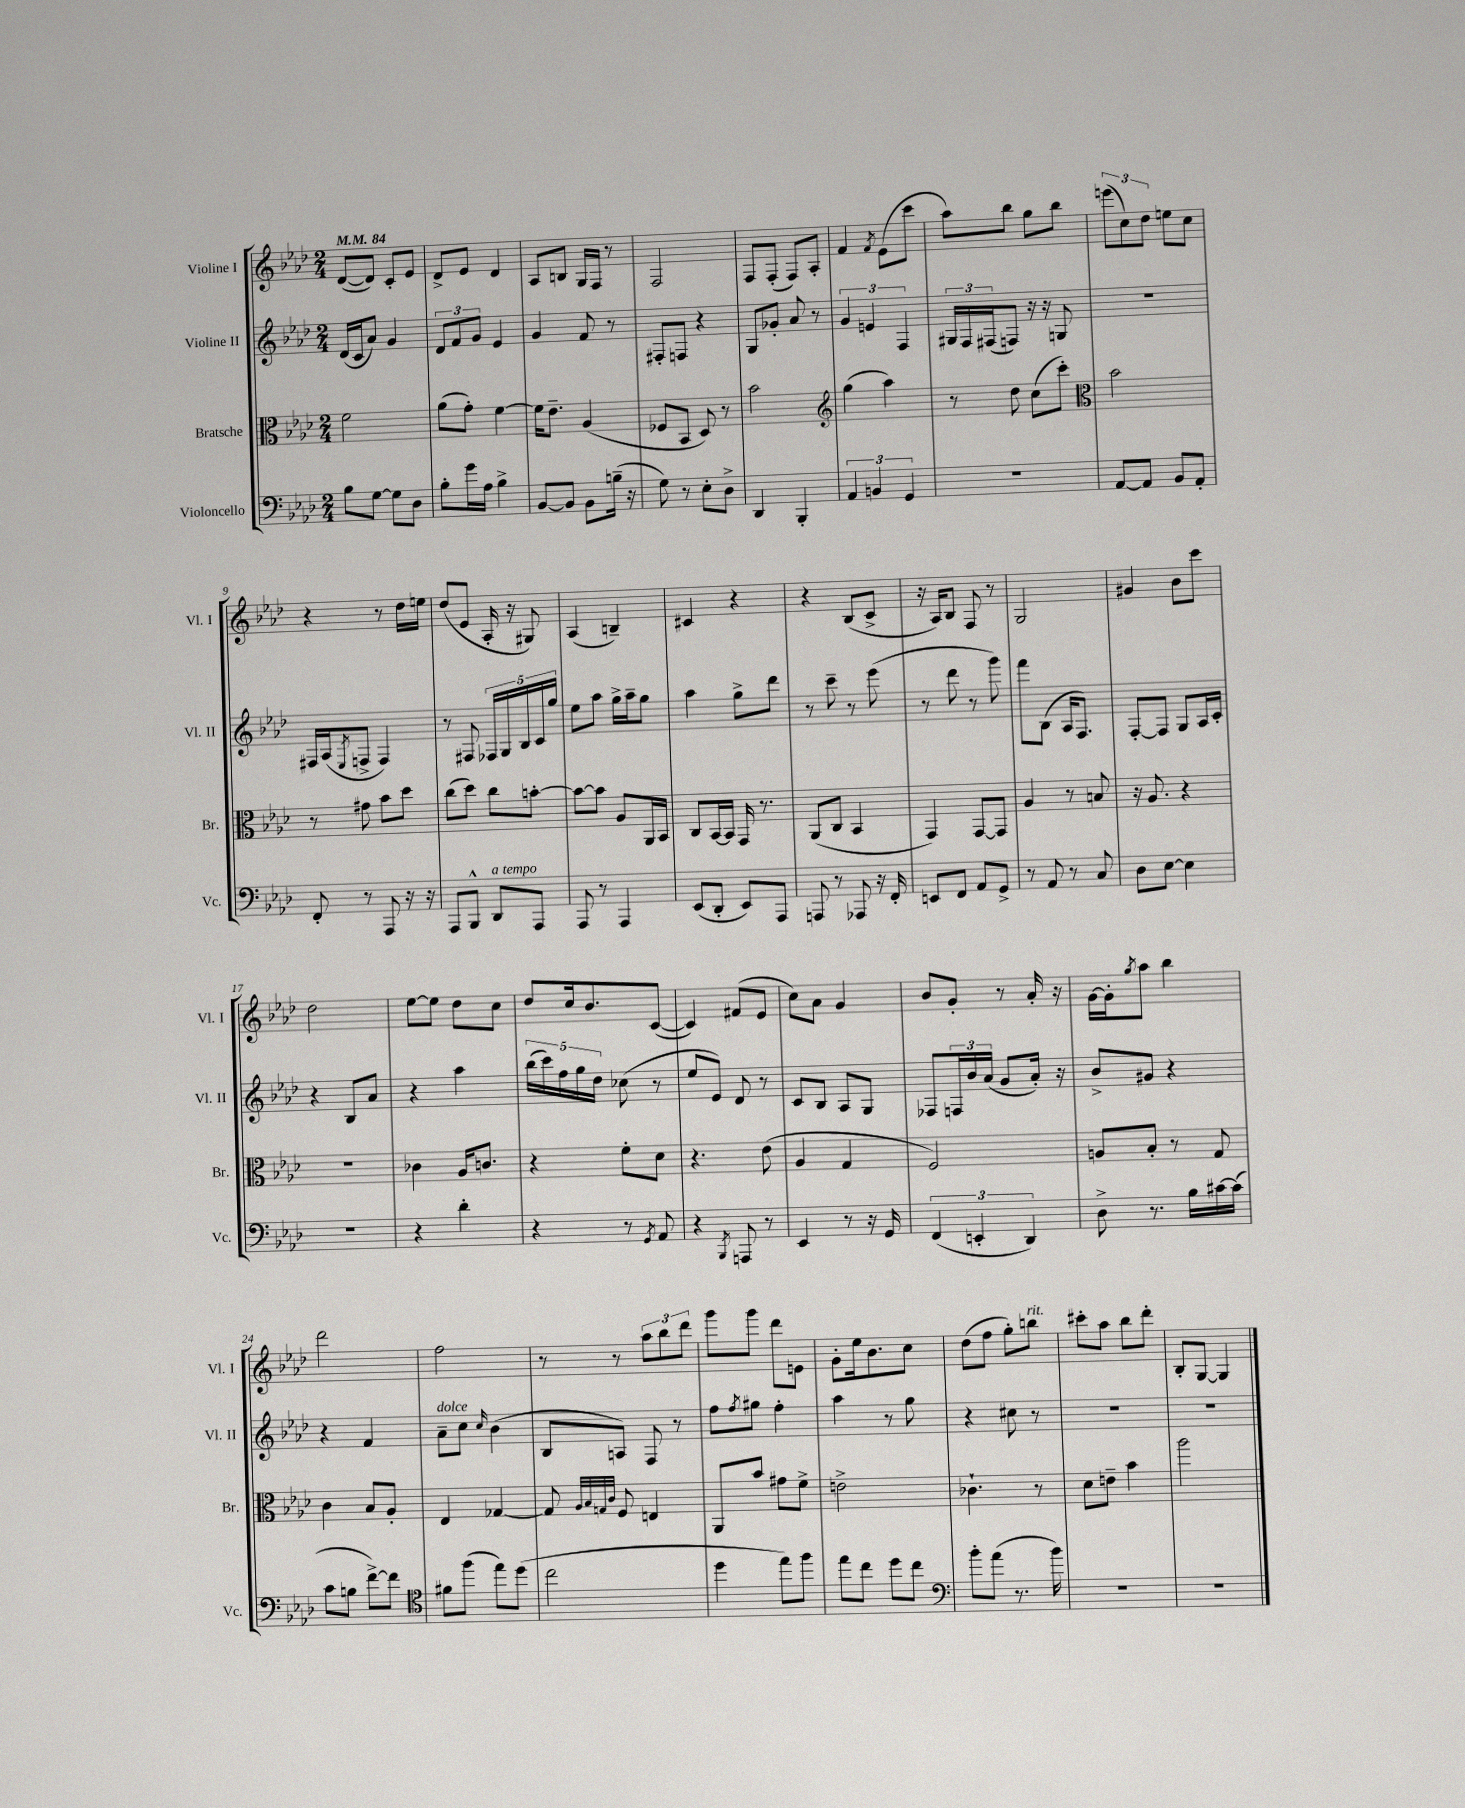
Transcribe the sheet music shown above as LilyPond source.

<<
\new StaffGroup <<
\new Staff = "s0" \with { instrumentName = "Violine I" shortInstrumentName = "Vl. I" } {
    \clef treble \key aes \major \numericTimeSignature \time 2/4 \tempo 4 = 84
    des'8~( des'8) c'8-. ees'8 |
    des'8-> ees'8 des'4 |
    aes8 b8 g16 f16 r8 |
    f2 |
    f8 f8-.( f8) aes8-. |
    f'4 \acciaccatura { f'8 } ees'8( c'''8 |
    aes''8) bes''8 g''8 bes''8 |
    \tuplet 3/2 { e'''8( c''8) des''8 } e''8 c''8 |
    r4 r8 des''16 e''16 |
    des''8( ees'8 aes16-. r16 gis8) |
    aes4( b4--) |
    cis'4 r4 |
    r4 bes8( c'8-> |
    r16 aes16) bes8 f8 r8 |
    g2 |
    gis'4 bes'8 c'''8 |
    des''2 |
    ees''8~ ees''8 des''8 c''8 |
    des''8 c''16 bes'8. c'8~( |
    c'4) fis'8( ees'8 |
    c''8) aes'8 g'4 |
    bes'8 g'8-. r8 aes'16-. r16 |
    g'16~ g'16-. \acciaccatura { g''8 } aes''8 bes''4 |
    des'''2 |
    f''2 |
    r8 r8 \tuplet 3/2 { aes''8 bes''8 des'''8 } |
    g'''8 g'''8 des'''8 e'8 |
    g'8-. ees''16 bes'8. c''8 |
    des''8( f''8 g''8-.) b''8^\markup { \italic "rit." } |
    cis'''8-. aes''8 bes''8 des'''8-. |
    bes8-. g8~ g4 \bar "|." |
}
\new Staff = "s1" \with { instrumentName = "Violine II" shortInstrumentName = "Vl. II" } {
    \clef treble \key aes \major \numericTimeSignature \time 2/4
    des'16( c'16 aes'8) g'4 |
    \tuplet 3/2 { des'8 f'8 g'8 } ees'4 |
    g'4 f'8 r8 |
    fis8-. f8 r4 |
    g8 ges'8-. aes'8 r8 |
    \tuplet 3/2 { g'4 e'4 f4 } |
    \tuplet 3/2 { gis16 f16 fis16( } f8) r16 r16 g8 |
    r2 |
    fis16 aes16( \acciaccatura { ees8 } f8-> f4) |
    r8 fis8 \tuplet 5/4 { fes16 g16 bes16 c'16 g''16 } |
    ees''8 aes''8 g''16-> aes''16-- g''8 |
    aes''4 g''8-> des'''8 |
    r8 c'''8-- r8 ees'''8( |
    r8 des'''8 r8 g'''8) |
    f'''8 bes8( aes16 f8.) |
    f8~-. f8 g8 aes16 c'16-. |
    r4 bes8 aes'8 |
    r4 aes''4 |
    \tuplet 5/4 { bes''16( c'''16) f''16 g''16 des''16 } ces''8( r8 |
    ees''8 ees'8) des'8 r8 |
    c'8 bes8 aes8 g8 |
    fes8 \tuplet 3/2 { f16 bes'16 aes'16( } g'8 aes'16-.) r16 |
    bes'8-> gis'8 r4 |
    r4 f'4 |
    aes'8--^\markup { \italic "dolce" } c''8 \grace { c''16 } bes'4( |
    bes8 a8) f8 r8 |
    f''8 \acciaccatura { f''8 } gis''8 f''4-. |
    aes''4 r8 g''8 |
    r4 cis''8 r8 |
    R2 |
    R2 \bar "|." |
}
\new Staff = "s2" \with { instrumentName = "Bratsche" shortInstrumentName = "Br." } {
    \clef alto \key aes \major \numericTimeSignature \time 2/4
    f'2 |
    aes'8( g'8-.) f'4~ |
    f'16 ees'8.-- aes4( |
    fes8 bes,8 des8) r8 |
    bes'2 |
    \clef treble g''4( aes''4) |
    r8 des''8 c''8( c'''8-.) |
    \clef alto bes'2 |
    r8 gis'8 bes'8 des''8 |
    c''8( des''8) c''8 b'8~-. |
    b'8~ b'8 aes8 aes,16 bes,16 |
    c8 bes,16~ bes,16 g,16 r8. |
    aes,8( c8 bes,4 |
    g,4) g,8~ g,8 |
    aes4 r8 b8 |
    r16 aes8. r4 |
    R2 |
    ces'4 aes16 c'8. |
    r4 f'8-. des'8 |
    r4. ees'8( |
    aes4 g4 |
    f2) |
    a8 bes8-. r8 g8 |
    c'4 bes8 aes8-. |
    ees4 ges4~ |
    ges8 \grace { aes32 bes32 g32 c'32 } f8 e4 |
    aes,8 bes'8 gis'8 f'8-> |
    e'2-> |
    ces'4.-! r8 |
    des'8 e'8-- bes'4 |
    aes''2 \bar "|." |
}
\new Staff = "s3" \with { instrumentName = "Violoncello" shortInstrumentName = "Vc." } {
    \clef bass \key aes \major \numericTimeSignature \time 2/4
    bes8 g8~ g8 des8 |
    bes8-. g'16 aes16 bes4-> |
    bes,8~ bes,8 bes,8 b16--( r16 |
    g8) r8 ees8-. des8-> |
    des,4 bes,,4-. |
    \tuplet 3/2 { aes,4 b,4 g,4 } |
    R2 |
    aes,8~ aes,8 bes,8 aes,8-. |
    f,8-. r8 aes,,8 r16 r16 |
    aes,,8 bes,,8-^ des,8^\markup { \italic "a tempo" } aes,,8 |
    aes,,8 r8 aes,,4 |
    ees,8( des,8-. ees,8) aes,,8 |
    a,,8 r8 aes,,8 r16 f,16-. |
    e,8 f,8 aes,8 g,8-> |
    r8 aes,8 r8 c8 |
    des8 ees8~ ees4 |
    R2 |
    r4 des'4-. |
    r4 r8 \acciaccatura { g,8 } aes,8 |
    r4 \acciaccatura { bes,,8 } a,,8 r8 |
    ees,4 r8 r16 g,16 |
    \tuplet 3/2 { f,4( e,4-. des,4) } |
    des8-> r8. bes16 cis'16~ cis'16( |
    c'8 b8 f'8~->) f'8 |
    \clef tenor fis'8 f''8( ees''8) des''8( |
    c''2 |
    des''4 ees''8) f''8 |
    ees''8 c''8 des''8 c''8 |
    \clef bass bes'8-. aes'8( r8. bes'16) |
    R2 |
    R2 \bar "|." |
}
>>
>>
